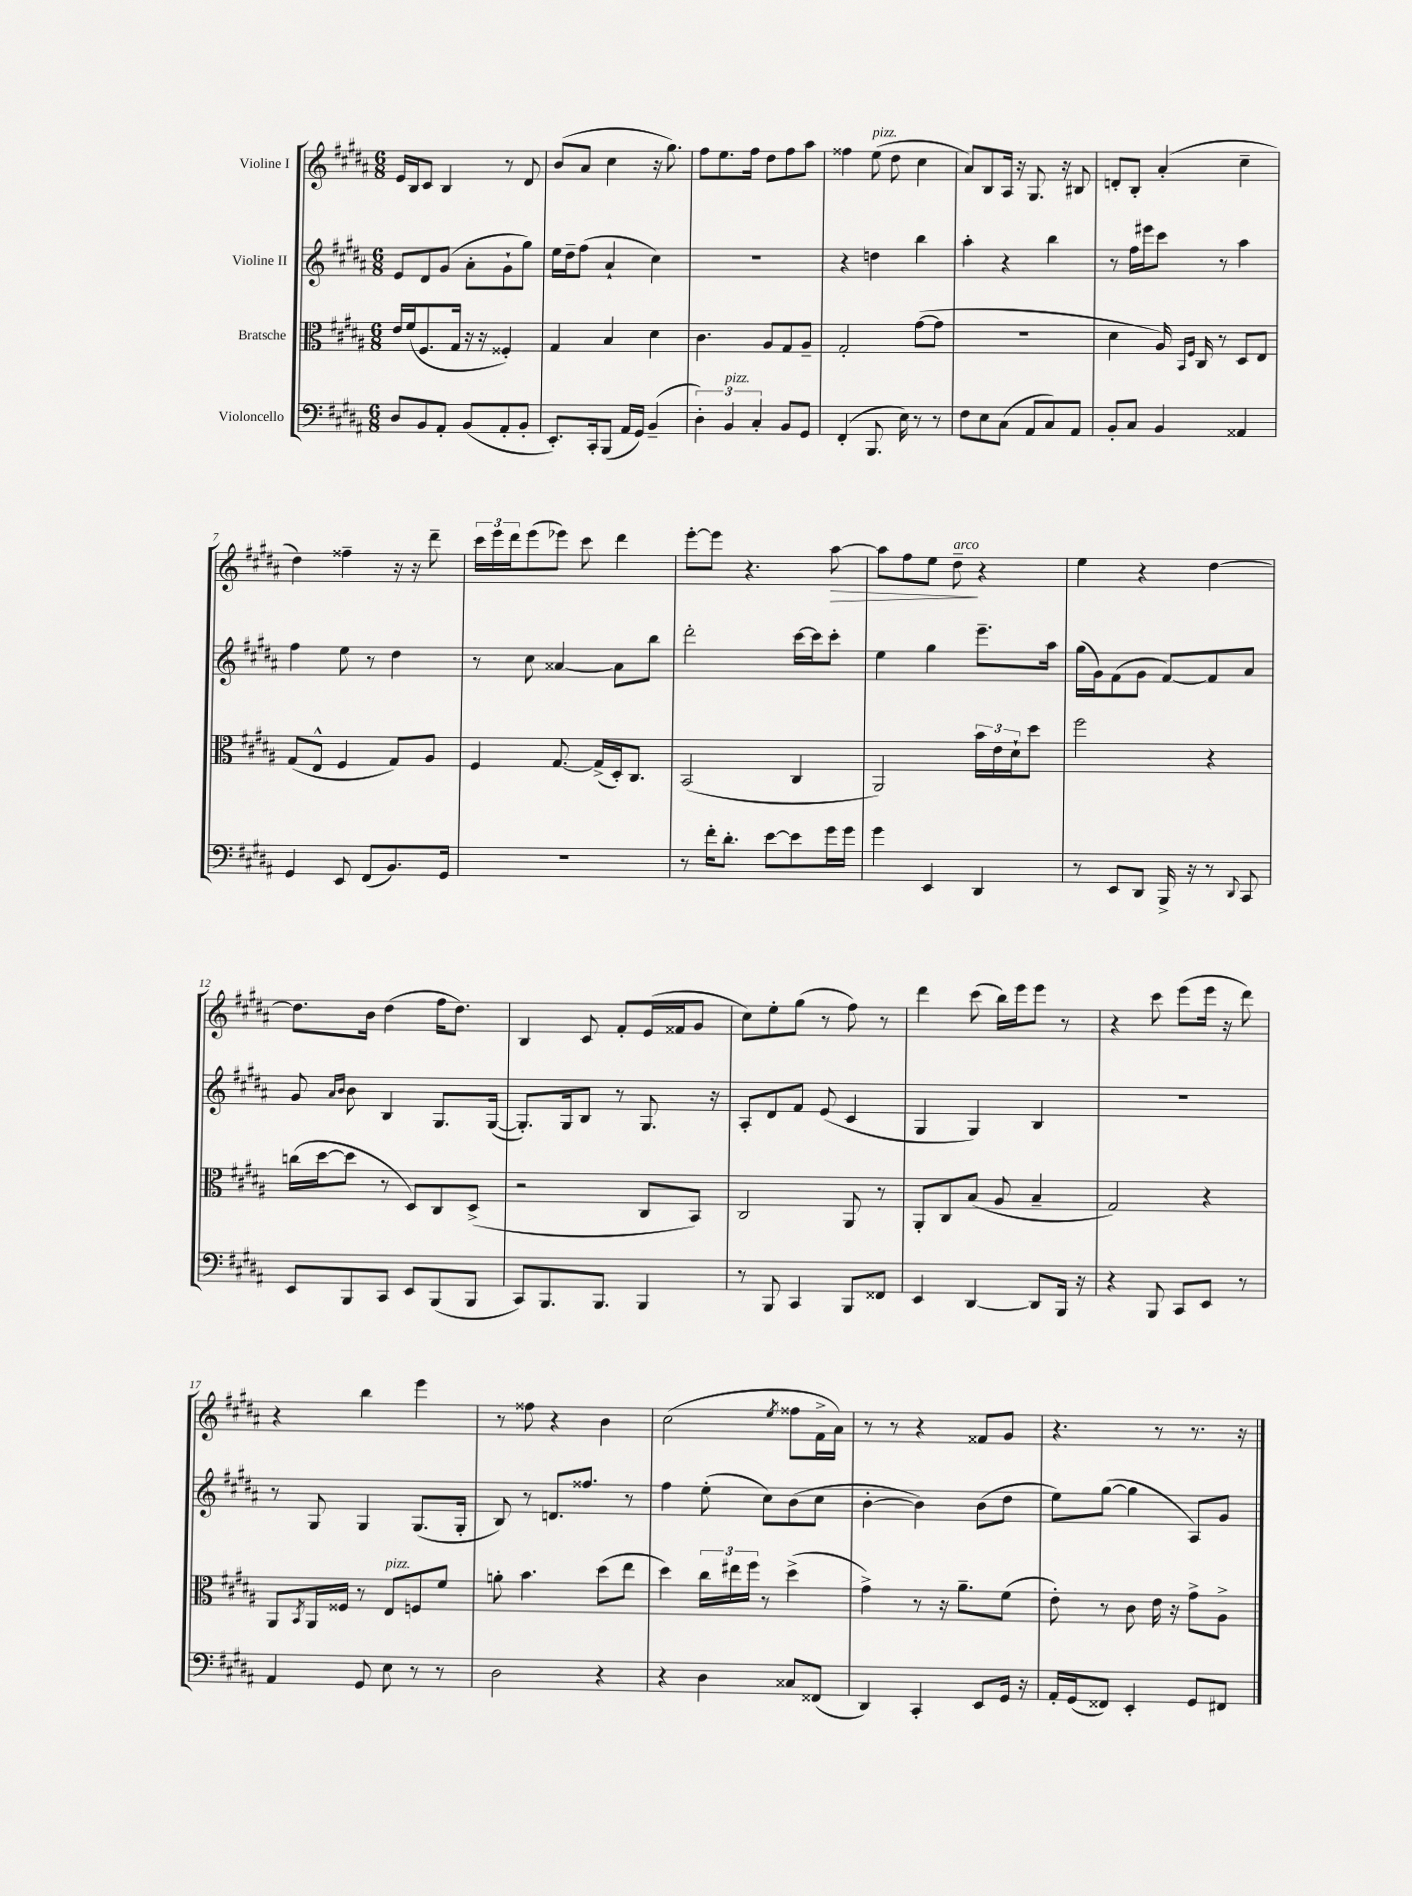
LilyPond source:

<<
\new StaffGroup <<
\new Staff = "s0" \with { instrumentName = "Violine I" } {
    \clef treble \key b \major \numericTimeSignature \time 6/8
    e'16 b16 cis'8 b4 r8 dis'8 |
    b'8( ais'8 cis''4 r16 gis''8.) |
    fis''8 e''8. fis''16 dis''8 fis''8 ais''8 |
    fisis''4 e''8^\markup { \italic "pizz." }( dis''8 cis''4 |
    ais'8) b8 ais16 r16 gis8. r16 bis8 |
    d'8-. b8-. ais'4-.( cis''4-- |
    dis''4) fisis''4-- r16 r16 dis'''8-- |
    \tuplet 3/2 { cis'''16 e'''16 dis'''16 } e'''8( ees'''8) cis'''8 dis'''4 |
    e'''8~-. e'''8 r4. ais''8~\> |
    ais''8 fis''8 e''8 dis''8--\!^\markup { \italic "arco" } r4 |
    e''4 r4 dis''4~ |
    dis''8. b'16 dis''4( fis''16 dis''8.) |
    b4 cis'8 fis'8-. e'16( fisis'16 gis'8 |
    cis''8) e''8-. gis''8( r8 fis''8) r8 |
    dis'''4 cis'''8( b''16) e'''16 e'''8 r8 |
    r4 cis'''8 e'''8( e'''16 r16 dis'''8) |
    r4 b''4 e'''4 |
    r8 fisis''8 r4 b'4 |
    cis''2( \acciaccatura { e''8 } fisis''8 fis'16-> ais'16) |
    r8 r8 r4 fisis'8 gis'8 |
    r4. r8 r8. r16 \bar "|." |
}
\new Staff = "s1" \with { instrumentName = "Violine II" } {
    \clef treble \key b \major \numericTimeSignature \time 6/8
    e'8 dis'8 gis'8( ais'8-. gis'8-! gis''8) |
    e''16 dis''16-- fis''8( ais'4-! cis''4) |
    R2. |
    r4 d''4 b''4 |
    ais''4-. r4 b''4 |
    r8 fis''16 eis'''16 cis'''8 r8 ais''4 |
    fis''4 e''8 r8 dis''4 |
    r8 cis''8 aisis'4~ aisis'8 b''8 |
    dis'''2-. cis'''16~ cis'''16 cis'''8-. |
    e''4 gis''4 e'''8.-- ais''16 |
    gis''16( gis'16) fis'8( gis'8 fis'8~) fis'8 ais'8 |
    gis'8 \grace { ais'16 b'16 } b'8 b4 gis8. gis16~( |
    gis8.-.) gis16 b8 r8 gis8. r16 |
    ais8-. dis'8 fis'8 e'8( cis'4 |
    gis4 gis4) b4 |
    R2. |
    r8 gis8 gis4 gis8.( gis16-. |
    b8) r8 d'8. fisis''8. r8 |
    fis''4 e''8-.( cis''8) b'8( cis''8 |
    b'4~-. b'4) b'8( dis''8 |
    e''8) gis''8~( gis''4 ais8) gis'8 \bar "|." |
}
\new Staff = "s2" \with { instrumentName = "Bratsche" } {
    \clef alto \key b \major \numericTimeSignature \time 6/8
    e'16 fis'16( fis8. gis16 r16 r16 fisis4-.) |
    gis4 b4 dis'4 |
    cis'4. ais8 gis8 ais8-- |
    gis2-. gis'8~( gis'8 |
    R2. |
    dis'4 ais16) \grace { b,16 fis16 } cis16 r8 dis8 e8 |
    gis8( e8-^ fis4 gis8) ais8 |
    fis4 gis8.~ gis16->( dis16-.) cis8. |
    b,2( cis4 |
    ais,2) \tuplet 3/2 { b'16 e'16 dis'16-! } dis''8 |
    fis''2 r4 |
    c''16( dis''16~ dis''8 r8 dis8) cis8 dis8->( |
    r2 cis8 b,8) |
    cis2 ais,8 r8 |
    ais,8-. cis8 b8( ais8 b4-- |
    gis2) r4 |
    ais,8 \acciaccatura { b,8 } ais,16 fisis16 r8 e8^\markup { \italic "pizz." } f8 fis'8 |
    a'8-. b'4. dis''8( e''8 |
    dis''4) \tuplet 3/2 { cis''16 eis''16 fis''16 } r8 dis''4->( |
    gis'4->) r8 r16 ais'8.-- fis'8( |
    e'8-.) r8 cis'8 e'16 r16 gis'8-> ais8-> \bar "|." |
}
\new Staff = "s3" \with { instrumentName = "Violoncello" } {
    \clef bass \key b \major \numericTimeSignature \time 6/8
    dis8 b,8 ais,8-. b,8( ais,8-. b,8-. |
    e,8.-.) cis,16-. b,,8( ais,16 gis,16) b,4--( |
    \tuplet 3/2 { dis4-.) b,4^\markup { \italic "pizz." } cis4-. } b,8 gis,8 |
    fis,4-.( b,,8. e16) r8 r8 |
    fis8 e8 cis8( ais,8 cis8) ais,8 |
    b,8-. cis8 b,4 aisis,4 |
    gis,4 e,8 fis,8( b,8.) gis,16 |
    R2. |
    r8 fis'16-. dis'8.-. e'8~ e'8 gis'16 gis'16 |
    gis'4 e,4 dis,4 |
    r8 e,8 dis,8 b,,16-> r16 r8 \appoggiatura { dis,8 } cis,8 |
    e,8 b,,8 cis,8 e,8 b,,8( b,,8 |
    cis,8) b,,8. b,,8. b,,4 |
    r8 b,,8 cis,4 b,,8 fisis,8 |
    e,4 dis,4~ dis,8 b,,16 r16 |
    r4 b,,8 cis,8 e,8 r8 |
    ais,4 gis,8 e8 r8 r8 |
    dis2 r4 |
    r4 dis4 cisis8 fisis,8( |
    dis,4) cis,4-. e,8 gis,16 r16 |
    ais,16-. gis,16( fisis,8) e,4-. gis,8 fis,8 \bar "|." |
}
>>
>>
